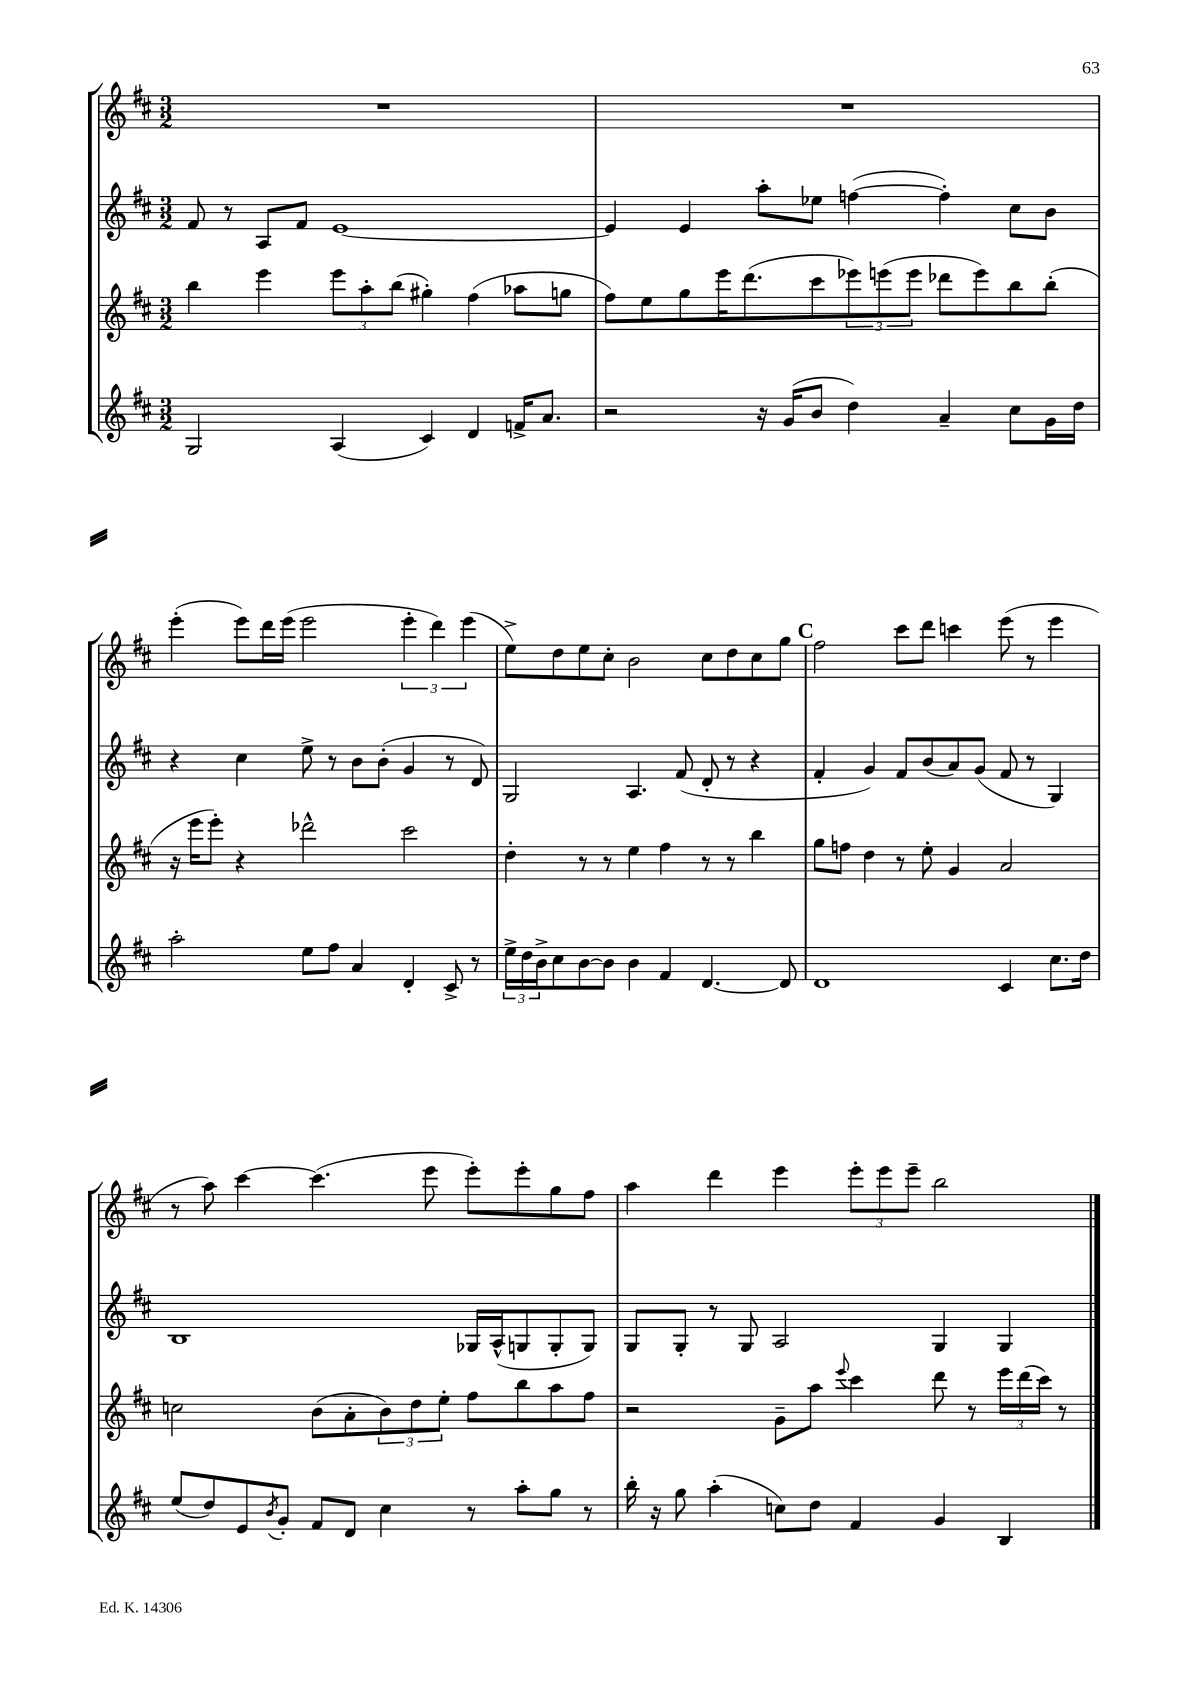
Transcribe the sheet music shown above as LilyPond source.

<<
\new StaffGroup <<
\new Staff = "s0" {
    \clef treble \key d \major \numericTimeSignature \time 3/2
    R1. |
    R1. |
    e'''4-.( e'''8) d'''16 e'''16( e'''2 \tuplet 3/2 { e'''4-. d'''4) e'''4( } |
    e''8->) d''8 e''8 cis''8-. b'2 cis''8 d''8 cis''8 g''8 |
    \mark \markup { \bold "C" } fis''2 cis'''8 d'''8 c'''4 e'''8( r8 e'''4 |
    r8 a''8) cis'''4~ cis'''4.( e'''8 e'''8-.) e'''8-. g''8 fis''8 |
    a''4 d'''4 e'''4 \tuplet 3/2 { e'''8-. e'''8 e'''8-- } b''2 \bar "|." |
}
\new Staff = "s1" {
    \clef treble \key d \major \numericTimeSignature \time 3/2
    fis'8 r8 a8 fis'8 e'1~ |
    e'4 e'4 a''8-. ees''8 f''4~( f''4-.) cis''8 b'8 |
    r4 cis''4 e''8-> r8 b'8 b'8-.( g'4 r8 d'8) |
    g2 a4. fis'8( d'8-. r8 r4 |
    \mark \markup { \bold "C" } fis'4-. g'4) fis'8 b'8( a'8) g'8( fis'8 r8 g4) |
    b1 ges16 a16-^( g8 g8-. g8) |
    g8 g8-. r8 g8 a2 g4 g4 \bar "|." |
}
\new Staff = "s2" {
    \clef treble \key d \major \numericTimeSignature \time 3/2
    b''4 e'''4 \tuplet 3/2 { e'''8 a''8-. b''8( } gis''4-.) fis''4( aes''8 g''8 |
    fis''8) e''8 g''8 e'''16 d'''8.( cis'''8 \tuplet 3/2 { ees'''8) e'''8( e'''8 } des'''8 e'''8) b''8 b''8-.( |
    r16 e'''16 e'''8-.) r4 des'''2-^ cis'''2 |
    d''4-. r8 r8 e''4 fis''4 r8 r8 b''4 |
    \mark \markup { \bold "C" } g''8 f''8 d''4 r8 e''8-. g'4 a'2 |
    c''2 b'8( a'8-. \tuplet 3/2 { b'8) d''8 e''8-. } fis''8 b''8 a''8 fis''8 |
    r2 g'8-- a''8 \appoggiatura { e'''8 } cis'''4 d'''8 r8 \tuplet 3/2 { e'''16 d'''16( cis'''16) } r8 \bar "|." |
}
\new Staff = "s3" {
    \clef treble \key d \major \numericTimeSignature \time 3/2
    g2 a4( cis'4) d'4 f'16-> a'8. |
    r2 r16 g'16( b'8 d''4) a'4-- cis''8 g'16 d''16 |
    a''2-. e''8 fis''8 a'4 d'4-. cis'8-> r8 |
    \tuplet 3/2 { e''16-> d''16 b'16-> } cis''8 b'8~ b'8 b'4 fis'4 d'4.~ d'8 |
    \mark \markup { \bold "C" } d'1 cis'4 cis''8. d''16 |
    e''8( d''8) e'8 \acciaccatura { b'8 } g'8-. fis'8 d'8 cis''4 r8 a''8-. g''8 r8 |
    b''16-. r16 g''8 a''4-.( c''8) d''8 fis'4 g'4 b4 \bar "|." |
}
>>
>>
\layout { \context { \Score \remove "Bar_number_engraver" } }
